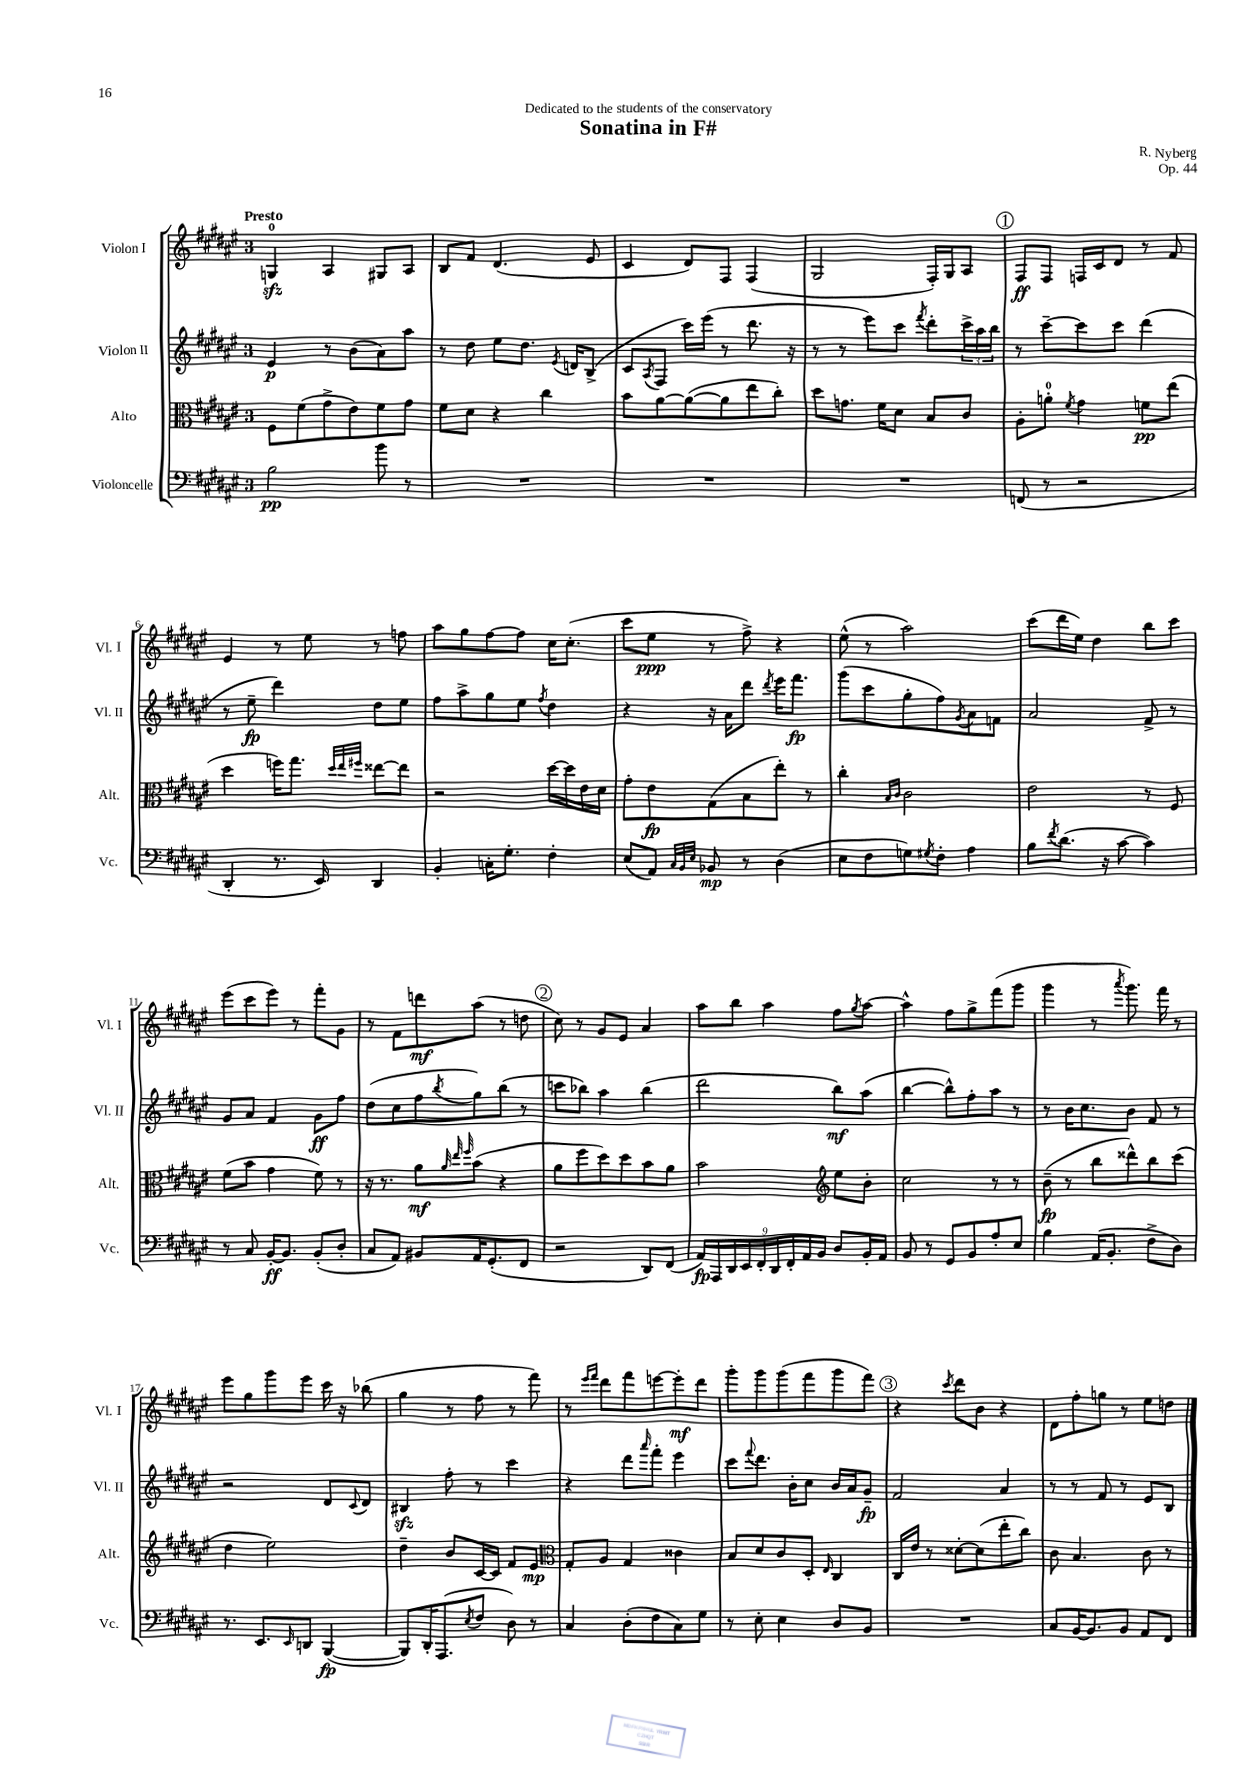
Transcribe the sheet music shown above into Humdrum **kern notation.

**kern	**kern	**kern	**kern
*staff4	*staff3	*staff2	*staff1
*clefF4	*clefC3	*clefG2	*clefG2
*k[f#c#g#d#a#e#]	*k[f#c#g#d#a#e#]	*k[f#c#g#d#a#e#]	*k[f#c#g#d#a#e#]
*M3/4	*M3/4	*M3/4	*M3/4
2B	8F#	4e#	4G
.	(8f#	.	.
.	8g#^	8r	4A#
.	8e#)	(8b	.
8b	8f#	8a#)	8G#
8r	8g#	8aa#	8A#
=	=	=	=
2.r	8f#	8r	8B
.	8d#	8dd#	8f#
.	4r	8ee#	(4.d#
.	.	8.dd#	.
.	4cc#	.	.
.	.	8qe#	.
.	.	16d	.
.	.	(8B^	8e#
=	=	=	=
2.r	8b	8c#	4c#
.	.	8qA#	.
.	[8a#	8F#	.
.	(8a#_	16ccc#)	8d#)
.	.	(16eee#	.
.	8a#]	8r	8F#
.	8ee#	8.ddd#	(4F#
.	8cc#')	.	.
.	.	16r	.
=	=	=	=
2.r	8dd#	8r	2G#
.	8.g	8r	.
.	.	8eee#)	.
.	16f#	.	.
.	8d#	8ccc#	.
.	.	8qfff#	.
.	8B	8ddd#'	16F#')
.	.	.	16G#
.	8c#	24ccc#^	8A#
.	.	24aa#	.
.	.	24bb	.
=	=	=	=
(8FF	8A#'	8r	8F#
8r	8a'	[8ccc#~	8F#
.	8qf#	.	.
2r	4g#	8ccc#]	16F
.	.	.	16c#
.	.	8ccc#	8d#
.	8f	(4ddd#	8r
.	(8ee#	.	8f#
=	=	=	=
4DD#'	4dd#	8r	4e#
.	.	8ee#~	.
8.r	16ff)	4ddd#)	8r
.	8.gg#	.	.
.	.	.	8ee#
16EE#)	.	.	.
.	32qqdd#	.	.
.	32qqee#	.	.
.	32qqff#	.	.
4DD#	[8ee##	8dd#	8r
.	8ee##]	8ee#	8ff
=	=	=	=
4BB'	2r	8ff#	8aa#
.	.	8aa#^	8gg#
16C'	.	8gg#	[8ff#
8.G#'	.	.	.
.	.	8ee#	8ff#]
.	.	8qff#	.
4F#'	[16dd#	4dd#	16cc#
.	16dd#]	.	(8.cc#'
.	16e#	.	.
.	16d#	.	.
=	=	=	=
(8E#	8g#'	4r	8ccc#
8AA#)	8e#	.	8ee#
32qqC#	.	.	.
32qqBB	.	.	.
32qqE#	.	.	.
8BB-	(8G#	16r	8r
.	.	16a#	.
8r	8B	8ddd#	8ff#^)
.	.	8qddd#	.
(4D#	8ee#')	16eee#	4r
.	.	8.fff#	.
.	8r	.	.
=	=	=	=
8E#	4cc#'	(8ggg#	(8ee#^^
8F#	.	8ccc#	8r
.	16qqB	.	.
.	16qqc#	.	.
8G)	2c#	8gg#'	2aa#)
8qG#	.	.	.
8F#'	.	8ff#)	.
.	.	8qg#	.
4A#	.	8a#	.
.	.	8f	.
=	=	=	=
8B	2e#	2a#	(8ccc#
8qf#	.	.	.
(8.d#	.	.	16ddd#
.	.	.	16ee#)
.	.	.	4dd#
16r	.	.	.
[8c#	.	.	.
4c#])	8r	8f#^	8bb
.	8F#	8r	8ccc#
=	=	=	=
8r	(8f#	8g#	(8eee#
8C#	8b	8a#	8ccc#
[16BB'	4g#	4f#	8eee#)
8.BB]	.	.	.
.	.	.	8r
(8BB'	8f#)	8g#	8fff#'
8D#'	8r	8ff#	8g#
=	=	=	=
8C#	16r	(8dd#	8r
.	8.r	.	.
8AA#)	.	8cc#	8f#
8BB#	8a#	8ff#	8ddd
.	32qqa#	.	.
.	32qqee#	.	.
.	32qqff#	8qbb	.
16AA#	(8b	8gg#)	(8aa#
(8.GG#'	.	.	.
.	4r	(8bb	8r
8FF#	.	8r	8dd
=	=	=	=
2r	8a#	8ccc	8cc#)
.	8ff#	8bb-)	8r
.	8dd#)	4aa#	8g#
.	8dd#	.	8e#
8DD#)	8b	(4bb-	4a#
(8FF#	8a#	.	.
=	=	=	=
18AA#)	2b	2ddd#	8aa#
18AAA#	.	.	.
18DD#	.	.	.
.	.	.	8bb
18EE#	.	.	.
18FF#'	.	.	.
.	.	.	4aa#
18DD#	.	.	.
18FF#'	.	.	.
18AA#	.	.	.
18BB	.	.	.
*	*clefG2	*	*
8D#	8ee#	8bb)	8ff#
.	.	.	8qgg#
16BB'	8b'	(8aa#	[8aa#
16AA#	.	.	.
=	=	=	=
8BB	2cc#	[4bb	4aa#^^]
8r	.	.	.
8GG#	.	8bb^^])	8ff#
8BB	.	8ff#'	8gg#^
8A#'	8r	8aa#	(8fff#
8E#	8r	8r	8ggg#
=	=	=	=
4B	(8b~	8r	4ggg#
.	8r	16b	.
.	.	8.cc#	.
(16AA#	8bb	.	8r
8.BB'	.	.	.
.	.	.	8qaaa#
.	8ddd##^^)	8b	8.ggg#)
8F#^	8bb	8f#	.
.	.	.	16fff#
8D#)	(8ccc#	8r	8r
=	=	=	=
8.r	4dd#	2r	8eee#
.	.	.	8gg#
8.EE#	.	.	.
.	2ee#)	.	8ggg#
16qqEE#	.	.	.
8DD	.	.	8eee#
([4BBB	.	8d#	16ccc#
.	.	.	16r
.	.	8qqc#	.
.	.	8d#	(8bb-
=	=	=	=
8BBB])	4dd#~	4B#	4gg#
16DD#'	.	.	.
(8.AAA#	.	.	.
.	8b	8ff#'	8r
8qE#	.	.	.
8F#	[16c#	8r	8ff#
.	16c#]	.	.
8D#)	8f#	4ccc#	8r
8r	8e#	.	8fff#)
=	=	=	=
*	*clefC3	*	*
4C#	8G#'	4r	8r
.	.	.	16qqeee#
.	.	.	16qqfff#
.	8A#	.	8ddd#
(8D#'	4G#	8ddd#	8fff#
.	.	16qqaaa#	.
8F#	.	8fff#'	[8eee
8C#)	4c##	4eee#	8eee']
8G#	.	.	8ddd#
=	=	=	=
8r	8B	8ccc#	8ggg#'
.	.	8qqfff#	.
8E#'	8d#	8.ddd#	8ggg#
4E#	8c#	.	(8ggg#
.	.	16b'	.
.	8D#'	8cc#	8fff#
.	16qqE#	.	.
8D#	4C#	16b	8ggg#
.	.	16a#	.
8BB	.	8g#~	8fff#)
=	=	=	=
2.r	16C#	2f#	4r
.	16e#	.	.
.	8r	.	.
.	.	.	8qccc#
.	[8d##'	.	8ddd#
.	(8d##]	.	8b
.	8ee#'	4a#	4r
.	8cc#)	.	.
=	=	=	=
8C#	8c#	8r	8d#
[16BB	4.B	8r	8ff#'
8.BB]	.	.	.
.	.	8f#	8gg
8BB	.	8r	8r
8AA#	8c#	8e#	8ee#
8FF#	8r	8B	8dd
==	==	==	==
*-	*-	*-	*-
